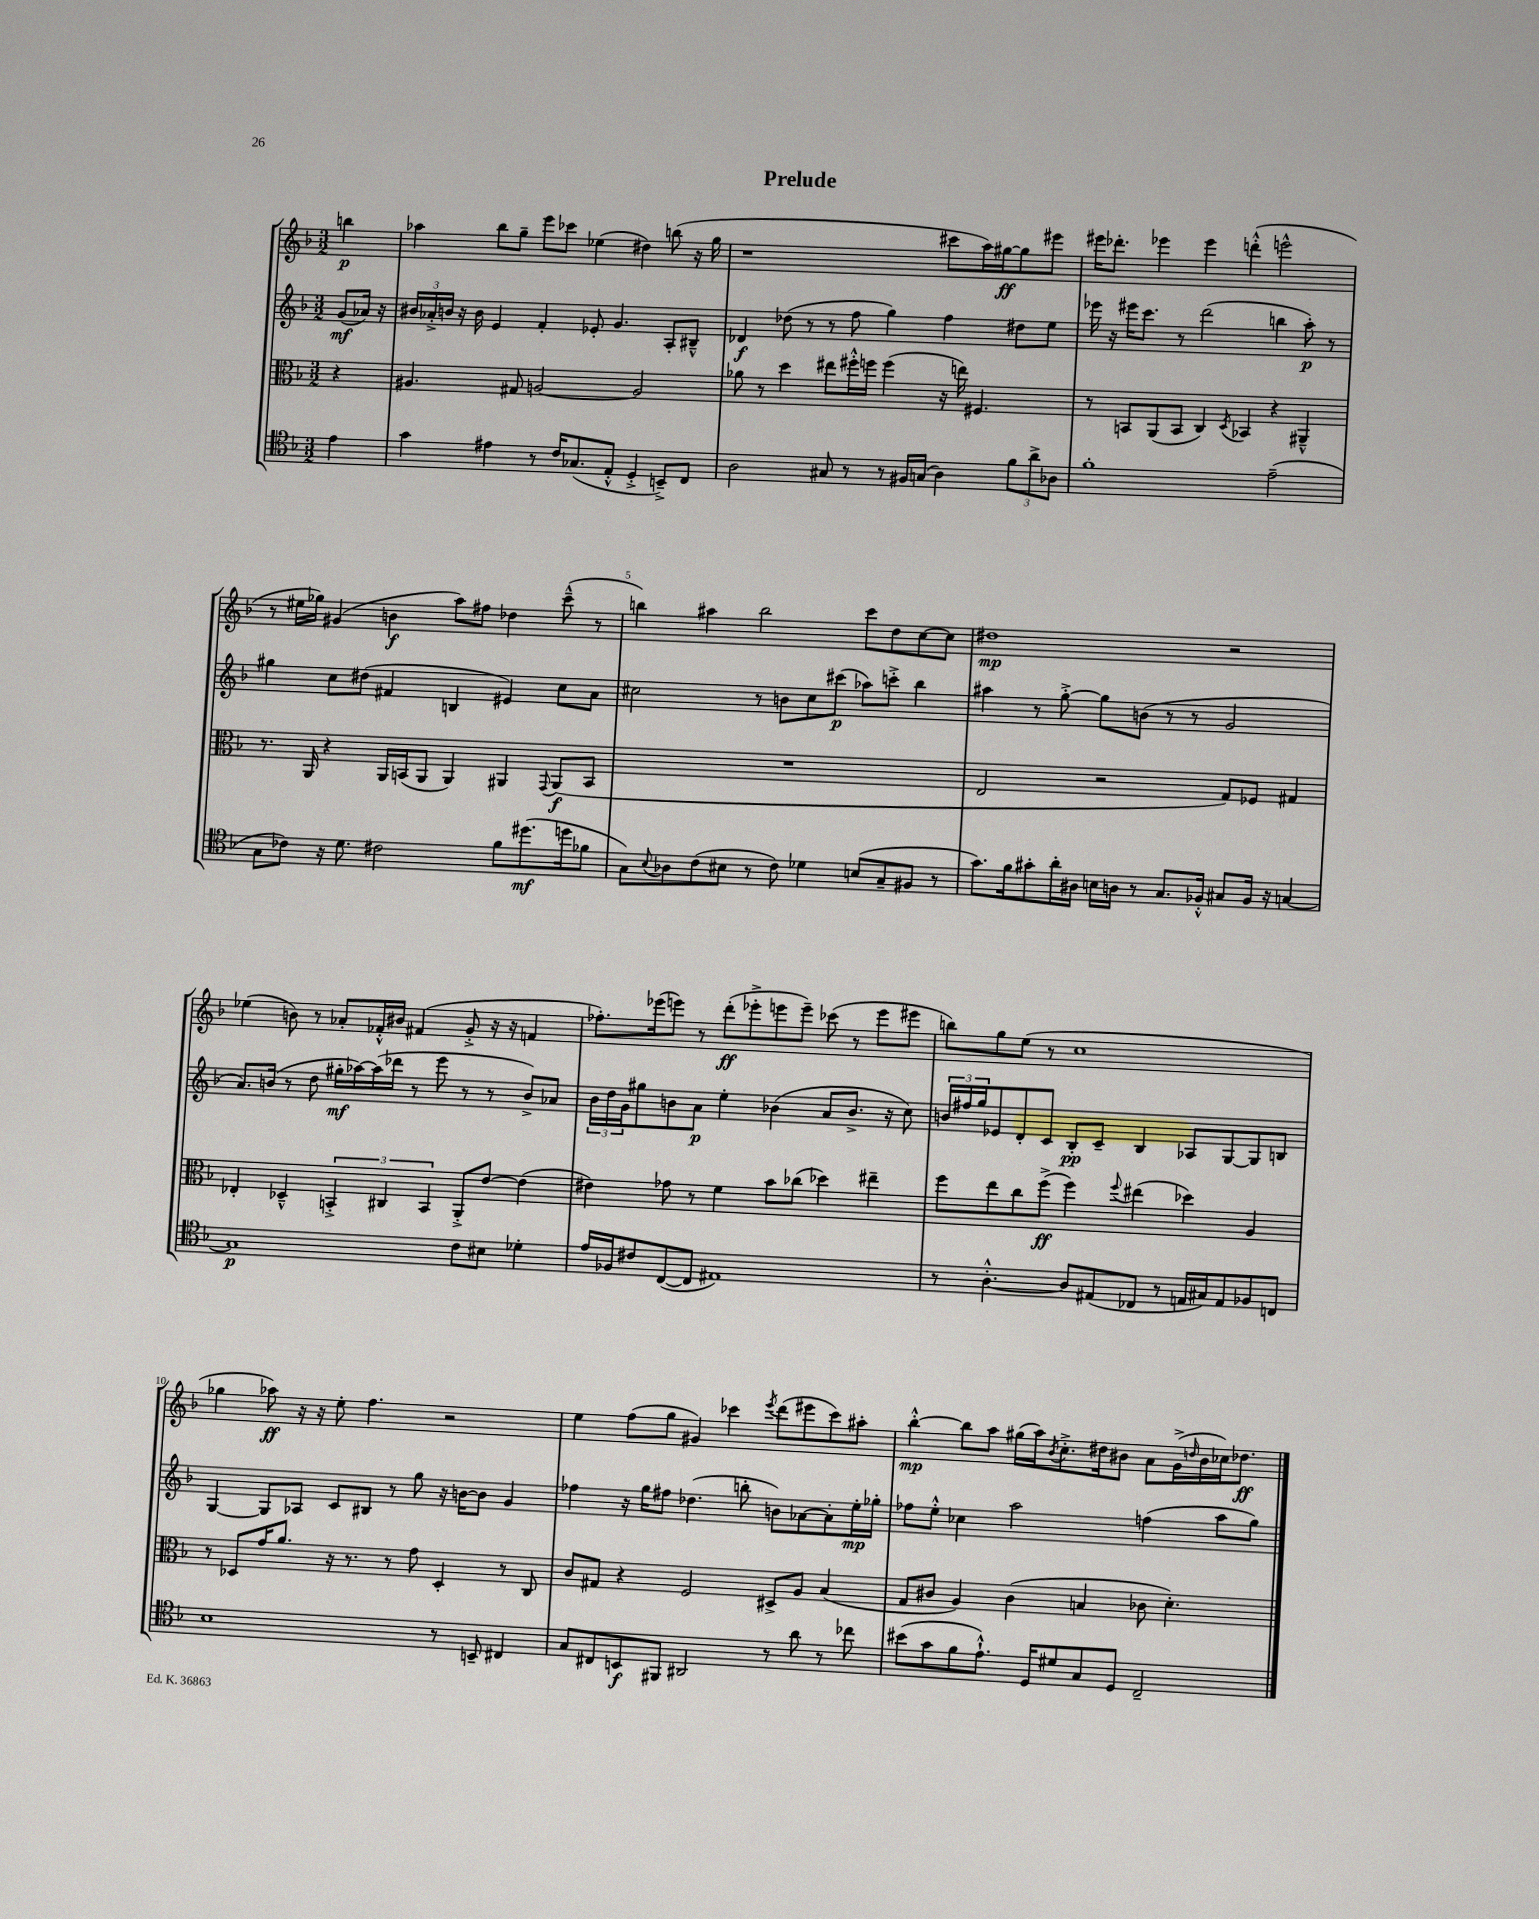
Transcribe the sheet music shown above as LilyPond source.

\header { title = "Prelude" }
<<
\new StaffGroup <<
\new Staff = "s0" {
    \clef treble \key f \major \numericTimeSignature \time 3/2 \partial 4
    b''4\p |
    aes''4 bes''8 g''8-- e'''8 ces'''8 ees''4( dis''4) b''8( r16 g''16 |
    r1 cis'''8 a''16) gis''16~\ff gis''8 eis'''8 |
    eis'''16 des'''8.-. ees'''4 ees'''4 d'''4-.-^( e'''2-^ |
    r8 eis''16 ges''16) gis'4( b'4\f a''8) fis''8 des''4 c'''8---^( r8 |
    b''4) ais''4 b''2 c'''8 d''8 c''8~ c''8 |
    dis''1\mp r2 |
    ees''4( b'8) r8 aes'8-. fes'16-.-^ bis'16 fis'4( g'8-.-> r16 r16 f'4 |
    fes''8.-.) ees'''16( e'''8) r8 d'''8-.\ff( ees'''8-.-> e'''8 e'''8--) ces'''8( r8 e'''8 eis'''8 |
    b''8) g''8 e''8( r8 c''1 |
    ges''4 aes''8\ff) r16 r16 e''8-. f''4. r2 |
    e''4 f''8( g''8 gis'4) ces'''4 \acciaccatura { e'''8 } d'''8( eis'''8 ces'''8) ais''8-. |
    bes''4~-.-^\mp bes''8 a''8 gis''16( a''16) \acciaccatura { bes'8 } c''8.-.-> dis''16 bis'8 a'8 g'16->( \grace { d''16 } bis'16 ces''16) des''8.\ff \bar "|." |
}
\new Staff = "s1" {
    \clef treble \key f \major \numericTimeSignature \time 3/2 \partial 4
    g'8\mf( aes'16) r16 |
    \tuplet 3/2 { bis'16 aes'16-.-> b'16 } r16 b'16 e'4 f'4-. ees'8-. g'4. a8-. bis8---^ |
    des'4\f des''8( r8 r8 f''8 g''4) f''4 dis''8 e''8 |
    ees'''16 r16 eis'''16 c'''8. r8 d'''2( b''4 a''8-.\p) r8 |
    gis''4 c''8 dis''8( fis'4 b4 eis'4) c''8 a'8 |
    cis''2 r8 b'8 cis''8 cis'''8\p( aes''8) c'''8-.-> bes''4 |
    ais''4 r8 g''8~-.-> g''8 b'8( r8 r8 g'2 |
    a'8.) b'16( r8 d''8 gis''16-.\mf aes''16~) aes''16( des'''16 r8 e'''8 r8 r8 b'8->) aes'8 |
    \tuplet 3/2 { bes'16 d''16 g'16 } gis''8 b'8 a'8\p e''4-. bes'4( a'8 bes'8.-> r16 c''8) |
    \tuplet 3/2 { b'16 fis''16 g''16 } ees'8 d'8-. c'8 bes8-.\pp c'8-- bes4 aes8 g8~ g8 b8 |
    g4~ g8 aes8 c'8 bis8 r8 g''8 r16 b'16~ b'8 g'4 |
    fes''4 r16 g''16 fis''8 des''4.( b''8-. b'8) aes'8~ aes'8-. e''16-.\mp ges''16-. |
    fes''8 e''8-.-^ ces''4 a''2 f''4( a''8 g''8) \bar "|." |
}
\new Staff = "s2" {
    \clef alto \key f \major \numericTimeSignature \time 3/2 \partial 4
    r4 |
    ais4. gis8 a2~ a2 |
    aes'8 r8 d''4 eis''8 fis''16-.-^ f''16 f''4( r16 e''16) fis4. |
    r8 b,8 a,8( b,8 c4) \acciaccatura { d8 } bes,4 r4 ais,4---^ |
    r8. a,16 r4 a,16 b,16( a,8 a,4) ais,4 \appoggiatura { g,8 } ais,8\f( b,8 |
    R1. |
    e2 r2 g8) fes8 gis4 |
    ees4-. des4---^ \tuplet 3/2 { b,4-.-> cis4 b,4 } a,8-.-> e'8~ e'4( |
    eis'4) ges'8 r8 f'4 bes'8 ces''8( des''4) eis''4-- |
    f''8 e''8 c''8 f''8->\ff( f''4) \appoggiatura { f''8 } eis''4( des''4) a4 |
    r8 des8 g'16 a'8. r16 r8. r8 g'8 des4-. r8 c8 |
    c'8 gis8 r4 f2 dis8-> a8 bes4( |
    g8 cis'8 a4) cis'4( b4 ces'8 d'4.-.) \bar "|." |
}
\new Staff = "s3" {
    \clef tenor \key f \major \numericTimeSignature \time 3/2 \partial 4
    e'4 |
    g'4 eis'4 r8 c'16 ges8.( e8-.-^ d4-.-> b,8--->) c8 |
    a2 gis8 r8 r8 fis16 g16( a4) \tuplet 3/2 { f'8 a'8-> aes8 } |
    f'1-. e'2--( |
    g8 ces'8) r16 d'8. cis'2 f'8 dis''8.\mf( d''16 fes'8 |
    g8) \appoggiatura { bes8 } aes8 c'8( bis8 r8 c'8) des'4 b8( g8-- fis8 r8 |
    g'8.) f'16 gis'8-. a'16-. ais16 b16 a16 r8 g8. fes16-.-^ gis8 fes16 r16 g4~ |
    g1\p c'8 bis8 des'4-. |
    e'16 fes16 cis'8 c8~( c8 eis1) |
    r8 a4.~-.-^ a8 eis8( ces8 r8 e16 gis16) e8 fes8 c8 |
    bes1 r8 b,8-- cis4 |
    g8 cis8 b,8\f fis,8 ais,2 r8 a'8 r8 ces''8 |
    bis'8( g'8 f'8 e'8.-!-^) d16 dis'8 g8 d8 c2-- \bar "|." |
}
>>
>>
\layout { \context { \Score \override BarNumber.break-visibility = ##(#f #t #t) barNumberVisibility = #(every-nth-bar-number-visible 5) } }
